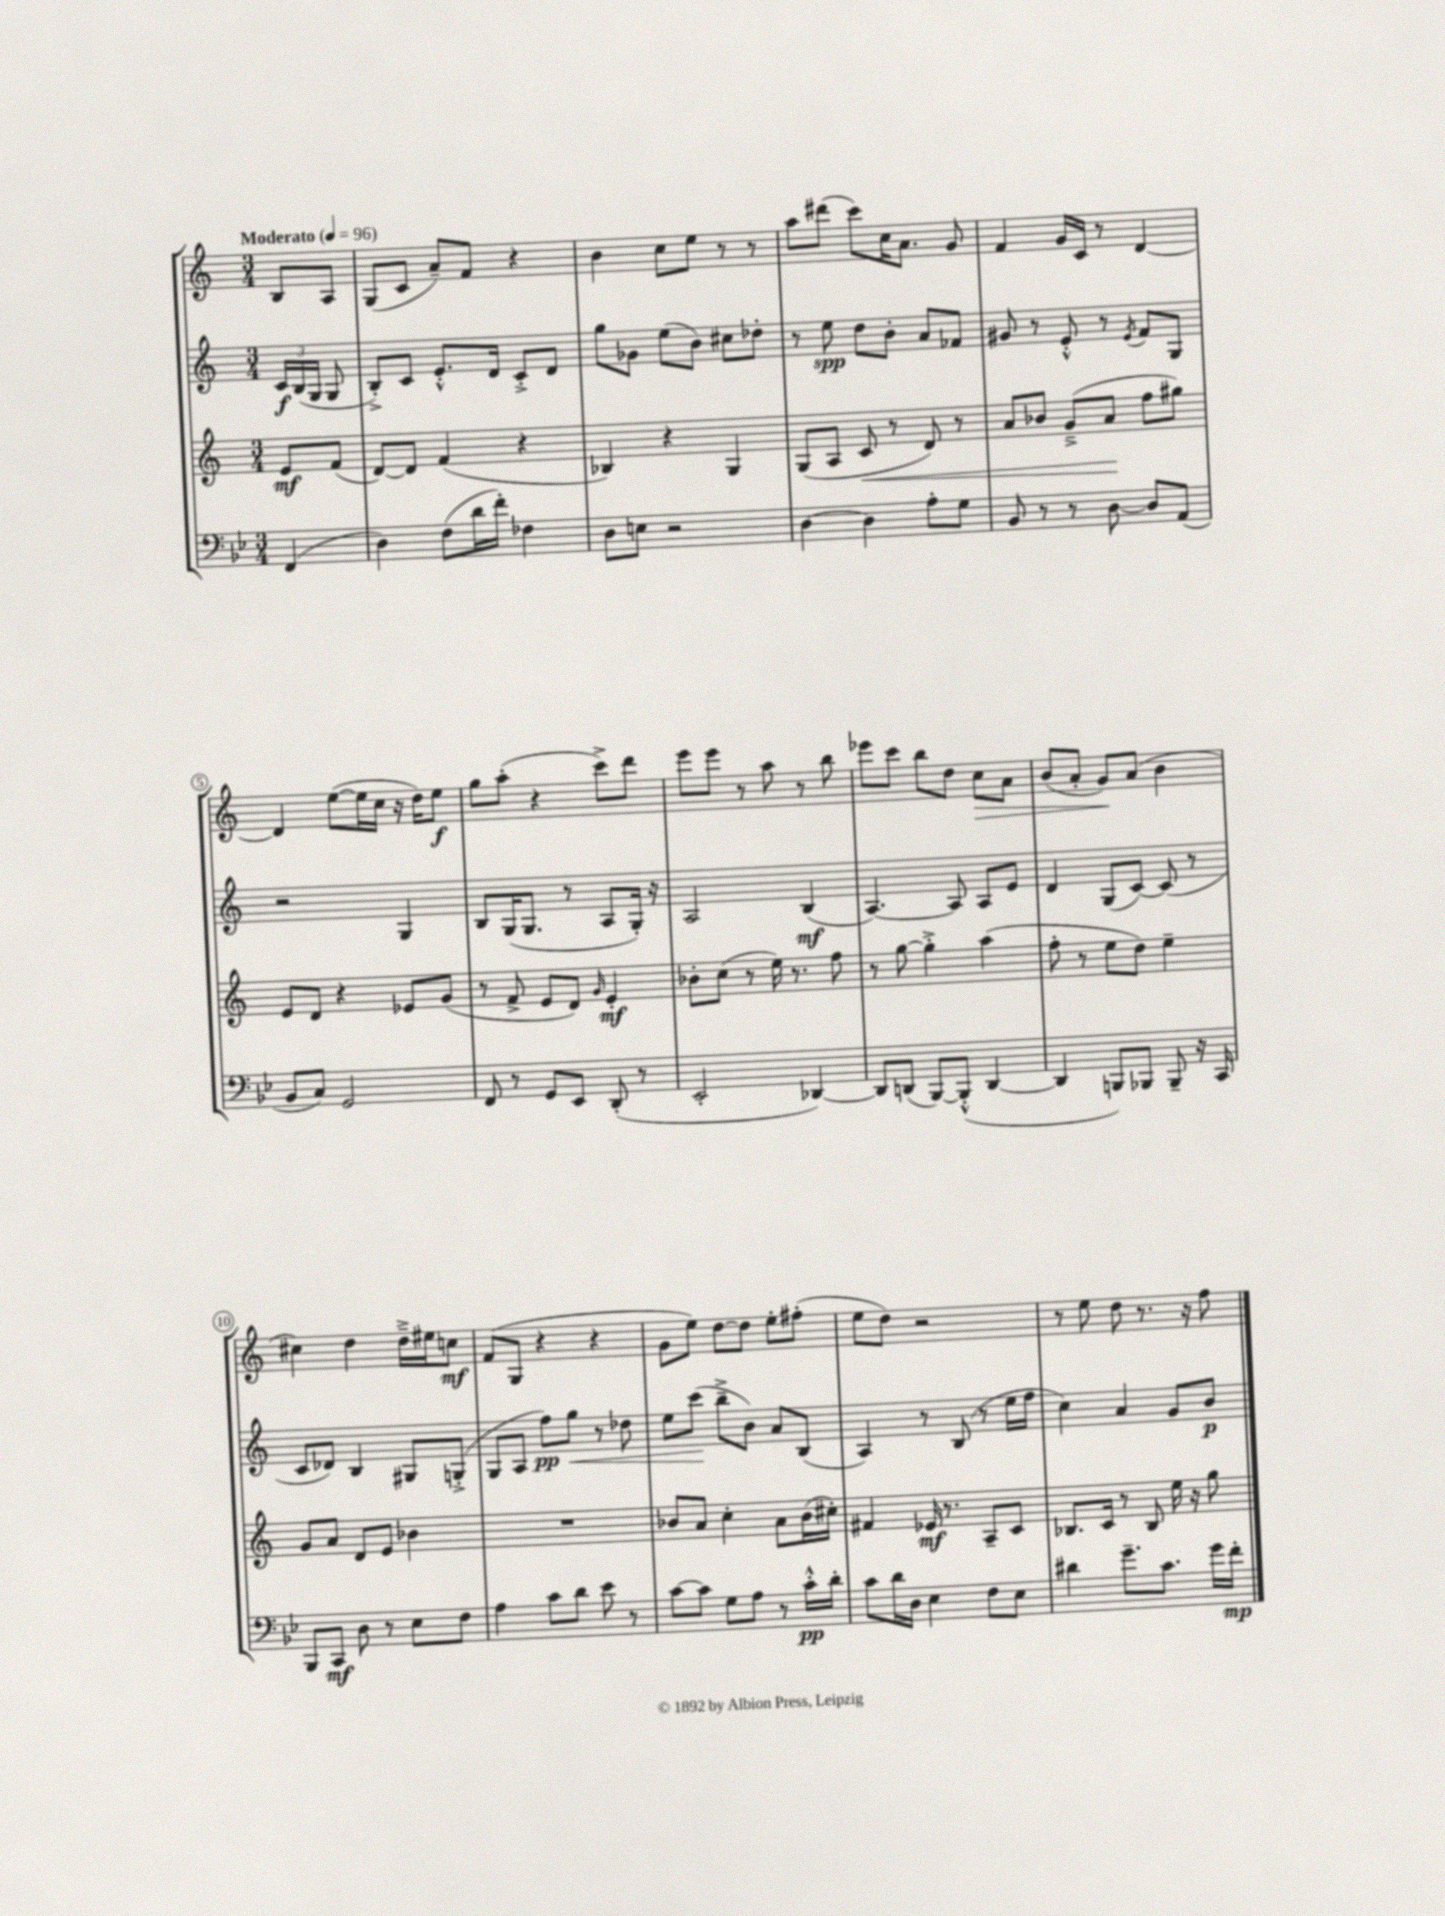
<<
\new StaffGroup <<
\new Staff = "s0" {
    \clef treble \key c \major \numericTimeSignature \time 3/4 \partial 4 \tempo "Moderato" 4 = 96
    \autoBeamOff b8[ a8] |
    g8[( c'8] a'8[--) f'8] r4 |
    b'4 c''8[ e''8] r8 r8 |
    a''8[ dis'''8]( c'''8[) c''16 a'8.] g'8 |
    f'4 g'16[ c'16] r8 d'4~ |
    d'4 e''8[~( e''16 c''16] r16 d''16[) e''8]\f |
    g''8[ a''8]-.( r4 c'''8[->) d'''8] |
    e'''8[ e'''8] r8 a''8 r8 b''8 |
    ees'''8[ c'''8] b''8[ d''8] c''8[\> a'8] |
    b'8[( a'8]-. g'8[\!) a'8]( b'4 |
    cis''4) d''4 d''16[---> eis''16 c''8]\mf |
    f'8[( g8] r4 r4 |
    g'8[ e''8]) d''8[~ d''8] e''8[-. fis''8]-.( |
    e''8[ d''8]) r2 |
    r8 e''8 d''8 r8. r16 f''8 \bar "|." |
}
\new Staff = "s1" {
    \clef treble \key c \major \numericTimeSignature \time 3/4 \partial 4
    \autoBeamOff \tuplet 3/2 { c'16[\f b16( g16] } g8 |
    b8[-.->) c'8] e'8.[-.-^ d'16] c'8[-.-> d'8] |
    g''8[ ges'8] e''8[( b'8]) cis''8[ des''8]-. |
    r8 e''8\spp d''8[ b'8]-. a'8[ fes'8] |
    gis'8 r8 e'8-.-^ r8 \acciaccatura { e'8 } f'8[ g8] |
    r2 g4 |
    b8[ g16( g8.] r8 a8[ g16]-.) r16 |
    a2 b4\mf( |
    a4.~) a8 a8[ e'8] |
    d'4 g8[( c'8]~) c'8( r8 |
    c'8[ des'8]) b4 gis8[ g8]-.->( |
    g8[ a8] f''8[\pp) g''8]\< r8 des''8 |
    e''8[ c'''8]\!( b''8[---> b'8]) a'8[ b8]( |
    a4) r8 b8( r8 e''16[ f''16] |
    c''4) a'4 g'8[ b'8]\p \bar "|." |
}
\new Staff = "s2" {
    \clef treble \key c \major \numericTimeSignature \time 3/4 \partial 4
    \autoBeamOff e'8[\mf f'8]( |
    d'8[~) d'8] f'4( r4 |
    bes4) r4 g4 |
    g8[( a8] c'8\< r8 d'8) r8 |
    a'8[ bes'8] g'8[--->( a'8]\! f''8[ gis''8]) |
    e'8[ d'8] r4 ees'8[ g'8]( |
    r8 f'8-> e'8[ d'8]) \grace { g'16 } e'4-.\mf |
    bes'8[-. c''8]( r8 e''16) r8. f''8 |
    r8 g''8~ g''4-.-> a''4( |
    f''8-. r8 e''8[ d''8]) e''4-- |
    g'8[ a'8] d'8[ e'8] bes'4 |
    R2. |
    bes'8[ a'8] c''4-. a'8[ bes'16( cis''16]-.) |
    fis'4 ees'16\mf r8. a8[-- c'8] |
    bes8.[ c'16] r8 bes8 e''16 r16 g''8 \bar "|." |
}
\new Staff = "s3" {
    \clef bass \key bes \major \numericTimeSignature \time 3/4 \partial 4
    \autoBeamOff f,4( |
    d4) f8[( d'16 f'16]-.) fes4 |
    d8[ e8] r2 |
    d4~ d4 a8[-. g8] |
    bes,8 r8 r8 d8~ d8[ a,8]( |
    bes,8[ c8]) g,2 |
    f,8 r8 g,8[ ees,8] d,8-.( r8 |
    ees,2-. des,4~) |
    des,8[ d,8]( bes,,8[~) bes,,8]-.-^( d,4~ |
    d,4 b,,8[) bes,,8] bes,,8-- r16 c,16 |
    bes,,8[ c,8]\mf d8 r8 ees8[ f8] |
    a4 c'8[ d'8] ees'8 r8 |
    c'8[~ c'8] g8[ a8] r8 c'16[-.-^\pp d'16]-. |
    c'8[ d'16 d16] ees4 f8[ ees8] |
    dis'4 g'8.[-- c'8.] g'16[ f'16]-.\mp \bar "|." |
}
>>
>>
\layout { \context { \Score \override BarNumber.stencil = #(make-stencil-circler 0.1 0.3 ly:text-interface::print) } }
